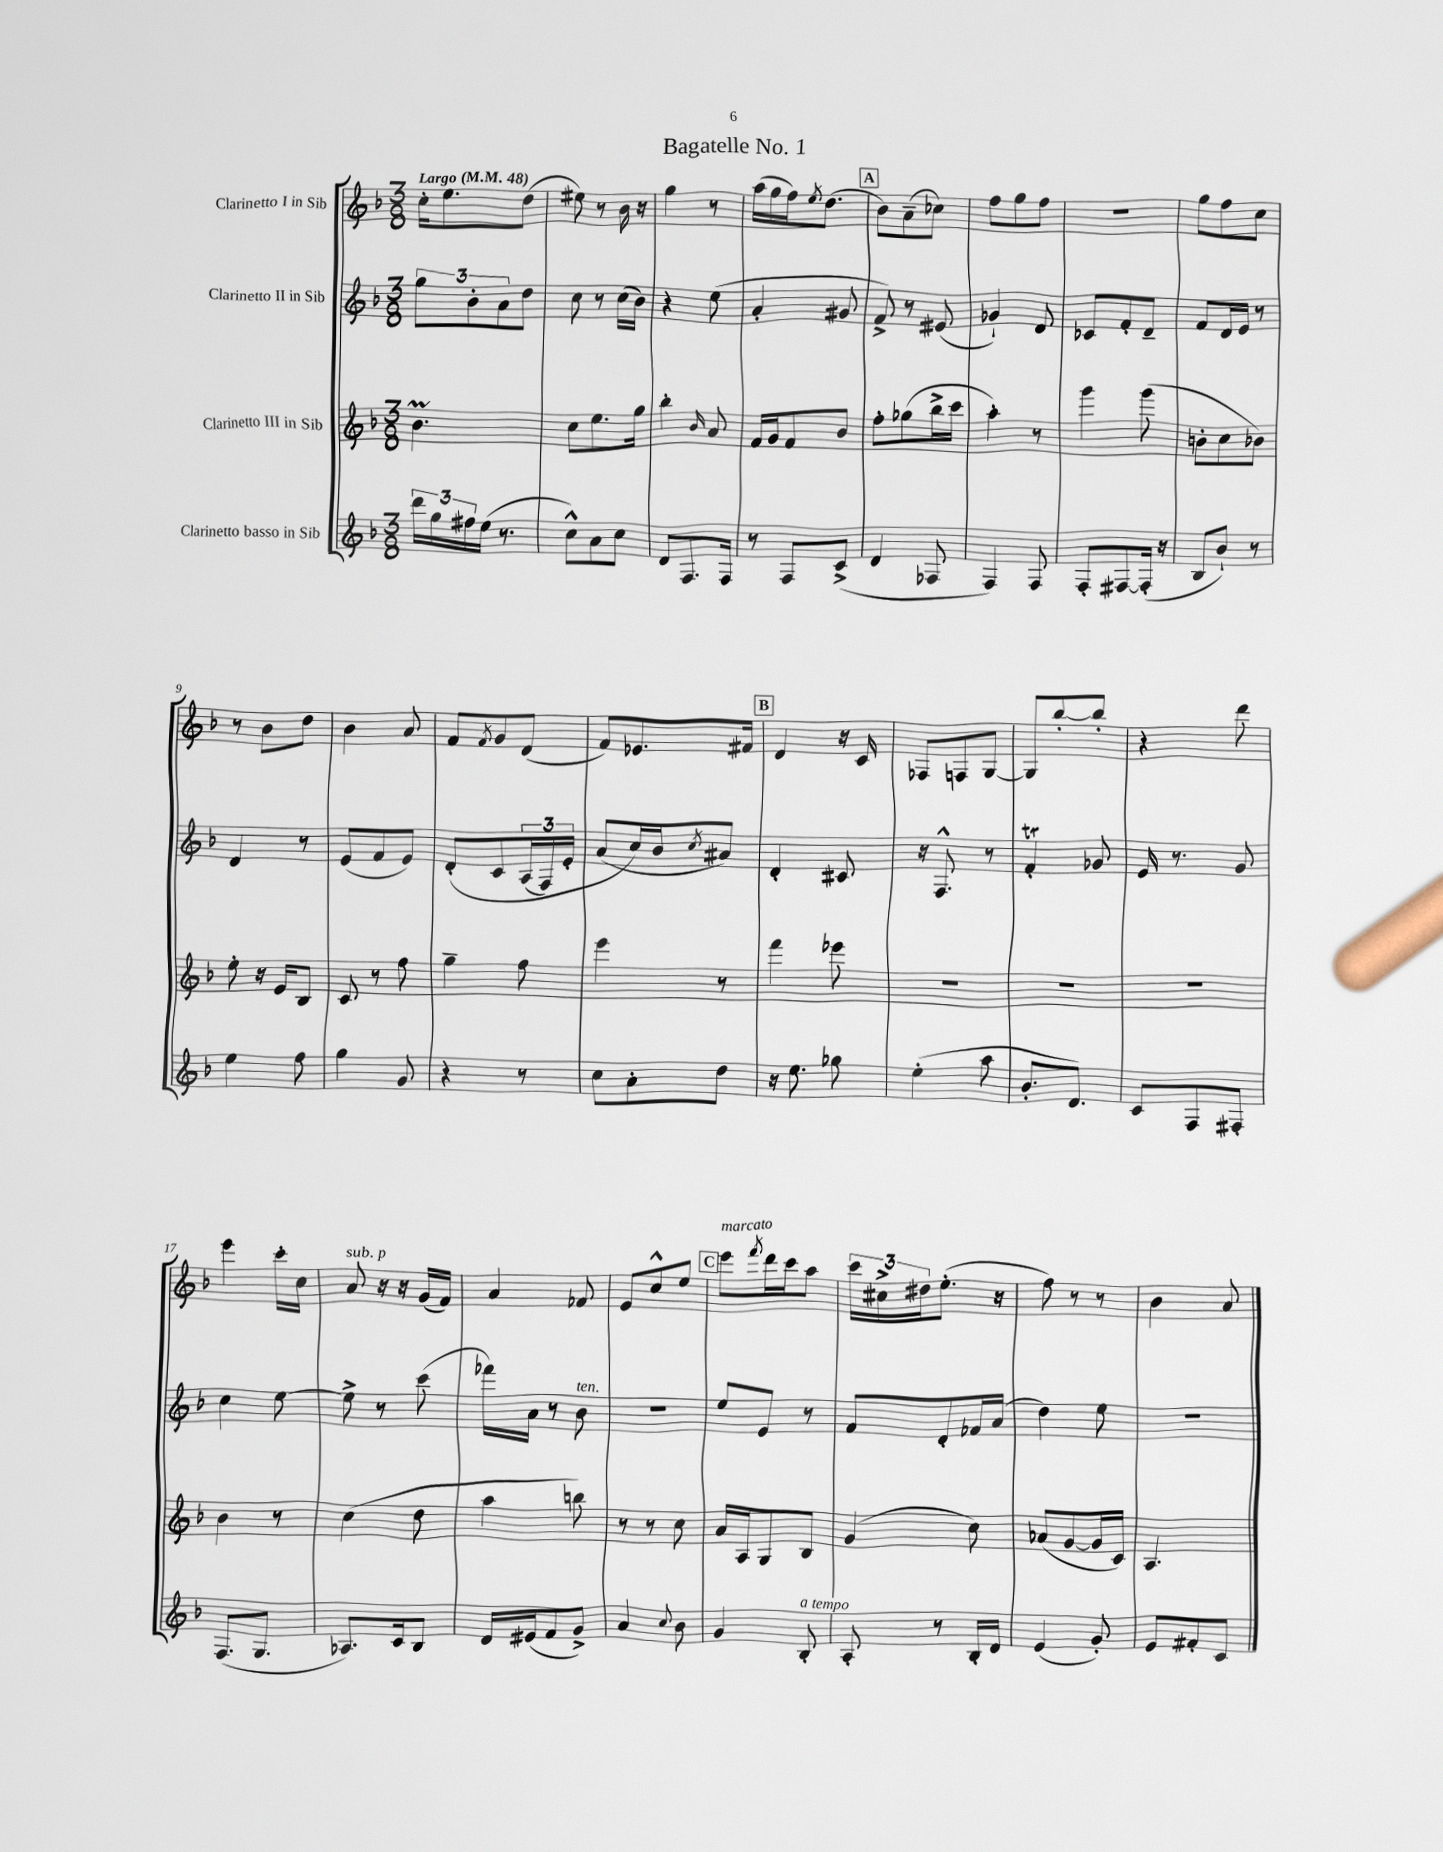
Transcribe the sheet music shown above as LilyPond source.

\header { title = "Bagatelle No. 1" }
<<
\new StaffGroup <<
\new Staff = "s0" \with { instrumentName = "Clarinetto I in Sib" } {
    \clef treble \key f \major \numericTimeSignature \time 3/8 \tempo "Largo" 4 = 48
    c''16-. e''8. d''8( |
    eis''8) r8 bes'16 r16 |
    g''4 r8 |
    a''16( g''16 f''16) \acciaccatura { e''8 } d''8.( |
    \mark \markup { \box "A" } bes'8) a'8--( ces''8) |
    f''8 g''8 f''8 |
    R4. |
    g''8 f''8 c''8 |
    r8 bes'8 d''8 |
    bes'4 a'8 |
    f'8 \acciaccatura { f'8 } g'8 d'8( |
    f'8) ees'8. fis'16 |
    \mark \markup { \box "B" } d'4 r16 c'16 |
    fes8 f8 g8~ |
    g8 bes''8~-. bes''8-. |
    r4 d'''8 |
    e'''4 c'''16-. c''16 |
    a'8^\markup { \italic "sub. p" } r16 r16 g'16( f'16) |
    a'4 fes'8 |
    e'8 c''8-^ e''8 |
    \mark \markup { \box "C" } e'''8^\markup { \italic "marcato" } \acciaccatura { f'''8 } d'''16 c'''16 a''8 |
    \tuplet 3/2 { c'''16 cis''16-> dis''16 } e''8.-.( r16 |
    f''8) r8 r8 |
    bes'4 a'8 \bar "|." |
}
\new Staff = "s1" \with { instrumentName = "Clarinetto II in Sib" } {
    \clef treble \key f \major \numericTimeSignature \time 3/8
    \tuplet 3/2 { g''8 bes'8-. a'8 } d''8 |
    c''8 r8 c''16( bes'16) |
    r4 e''8( |
    a'4-. gis'8 |
    \mark \markup { \box "A" } f'8->) r8 eis'8( |
    ges'4-!) d'8 |
    ces'8 f'8-. d'8-- |
    f'8 d'16 e'16 r8 |
    d'4 r8 |
    e'8( f'8 e'8) |
    d'8-.\( c'8 \tuplet 3/2 { a16( f16) e'16-. } |
    a'8( c''16\) bes'16 \acciaccatura { c''8 } ais'8) |
    \mark \markup { \box "B" } d'4-. cis'8 |
    r16 f8.-^ r8 |
    f'4-.\trill ges'8 |
    e'16 r8. g'8 |
    c''4 e''8~ |
    e''8-> r8 c'''8( |
    fes'''16) a'16 r8 bes'8^\markup { \italic "ten." } |
    R4. |
    \mark \markup { \box "C" } e''8 e'8 r8 |
    f'8 d'8-. fes'16 a'16( |
    d''4) e''8 |
    R4. \bar "|." |
}
\new Staff = "s2" \with { instrumentName = "Clarinetto III in Sib" } {
    \clef treble \key f \major \numericTimeSignature \time 3/8
    bes'4.\prall |
    c''8 e''8. g''16 |
    bes''4-. \grace { bes'16 } a'8 |
    f'16 g'16 f'8 bes'8 |
    \mark \markup { \box "A" } f''8-. ges''8( bes''16-> c'''16 |
    a''4-.) r8 |
    g'''4 g'''8( |
    b'8-. c''8 bes'8) |
    e''8-. r16 e'16 bes8 |
    c'8 r8 f''8 |
    g''4-- f''8 |
    e'''4 r8 |
    \mark \markup { \box "B" } f'''4 ees'''8 |
    R4. |
    R4. |
    R4. |
    bes'4 r8 |
    c''4( d''8 |
    a''4 b''8) |
    r8 r8 c''8 |
    \mark \markup { \box "C" } a'16 a16 g8 bes8 |
    g'4( c''8) |
    aes'8( g'8~ g'16 c'16) |
    a4. \bar "|." |
}
\new Staff = "s3" \with { instrumentName = "Clarinetto basso in Sib" } {
    \clef treble \key f \major \numericTimeSignature \time 3/8
    \tuplet 3/2 { d'''16 g''16 fis''16 } e''16( r8. |
    c''8-^) a'8 c''8 |
    d'8 f8. f16 |
    r8 f8 c'8->( |
    \mark \markup { \box "A" } d'4 fes8 |
    f4) f8 |
    f8-. fis8~ fis16-.( r16 |
    bes8 bes'8-!) r8 |
    e''4 f''8 |
    g''4 g'8 |
    r4 r8 |
    c''8 a'8-. d''8 |
    \mark \markup { \box "B" } r16 e''8. ges''8 |
    e''4-.( a''8 |
    bes'8.-. d'8.) |
    c'8 f8 fis8-. |
    f8.( g8. |
    aes8.) c'16 bes8 |
    d'16 eis'16( f'8 g'8->) |
    a'4 \appoggiatura { c''8 } bes'8 |
    \mark \markup { \box "C" } g'4 bes8-.^\markup { \italic "a tempo" } |
    a8-. r8 bes16-. d'16 |
    e'4( g'8-.) |
    e'8 fis'8-. c'8 \bar "|." |
}
>>
>>
